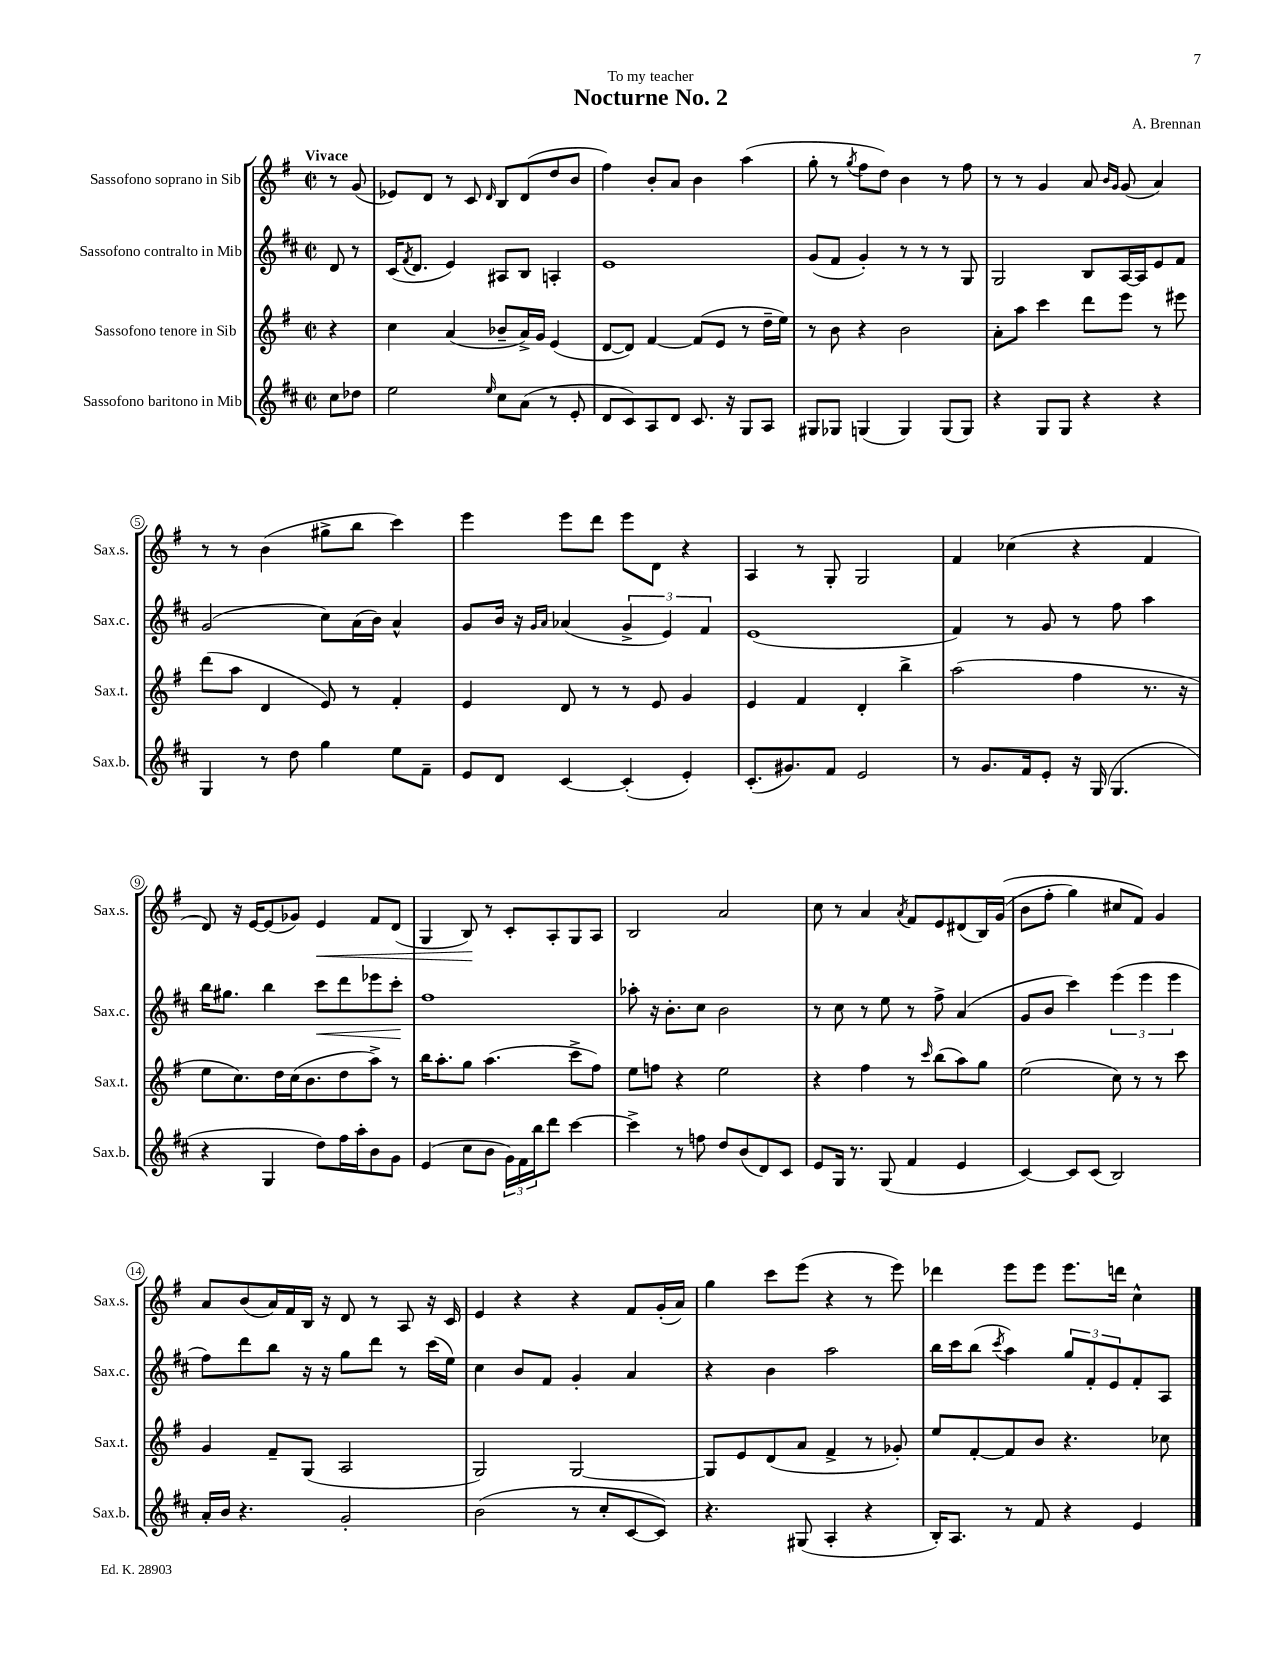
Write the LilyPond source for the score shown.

\header { title = "Nocturne No. 2" composer = "A. Brennan" dedication = "To my teacher" }
<<
\new StaffGroup <<
\new Staff = "s0" \with { instrumentName = "Sassofono soprano in Sib" shortInstrumentName = "Sax.s." } {
    \clef treble \key g \major \defaultTimeSignature \time 2/2 \partial 4 \tempo "Vivace"
    r8 g'8( |
    ees'8) d'8 r8 c'8 \grace { d'16 } b8 d'8( d''8 b'8 |
    fis''4) b'8-. a'8 b'4 a''4( |
    g''8-. r8 \acciaccatura { g''8 } fis''8 d''8) b'4 r8 fis''8 |
    r8 r8 g'4 a'8 \grace { b'16 g'16 } g'8( a'4) |
    r8 r8 b'4( gis''8-> b''8 c'''4) |
    e'''4 e'''8 d'''8 e'''8 d'8 r4 |
    a4 r8 g8-. g2 |
    fis'4 ces''4( r4 fis'4 |
    d'8) r16 e'16~ e'8( ges'8) e'4\< fis'8 d'8( |
    g4 b8\!) r8 c'8-. a8-. g8 a8 |
    b2 a'2 |
    c''8 r8 a'4 \acciaccatura { a'8 } fis'8 e'8 dis'8( b16) g'16(\( |
    b'8 fis''8-. g''4) cis''8 fis'8\) g'4 |
    a'8 b'8( a'16) fis'16 b16 r16 d'8 r8 a8 r16 c'16 |
    e'4 r4 r4 fis'8 g'16-.( a'16) |
    g''4 c'''8 e'''8( r4 r8 e'''8) |
    des'''4 e'''8 e'''8 e'''8. d'''16 c''4-^ \bar "|." |
}
\new Staff = "s1" \with { instrumentName = "Sassofono contralto in Mib" shortInstrumentName = "Sax.c." } {
    \clef treble \key d \major \defaultTimeSignature \time 2/2 \partial 4
    d'8 r8 |
    cis'16( \acciaccatura { fis'8 } d'8. e'4) ais8 b8 a4-. |
    e'1 |
    g'8( fis'8 g'4-.) r8 r8 r8 g8 |
    g2 b8 a16~ a16 e'8 fis'8 |
    g'2( cis''8) a'16( b'16) a'4-^ |
    g'8 b'16 r16 \grace { g'16 a'16 } aes'4( \tuplet 3/2 { g'4-> e'4) fis'4 } |
    e'1( |
    fis'4) r8 g'8 r8 fis''8 a''4 |
    b''16 gis''8. b''4 cis'''8\< d'''8 ees'''8 cis'''8-.\! |
    fis''1 |
    aes''8-. r16 b'8.-. cis''8 b'2 |
    r8 cis''8 r8 e''8 r8 fis''8-> a'4( |
    g'8 b'8 cis'''4) \tuplet 3/2 { e'''4( e'''4 e'''4 } |
    fis''8) d'''8 b''8 r16 r16 g''8 d'''8 r8 cis'''16( e''16) |
    cis''4 b'8 fis'8 g'4-. a'4 |
    r4 b'4 a''2 |
    b''16 cis'''16 b''8( \acciaccatura { cis'''8 } a''4) \tuplet 3/2 { g''8 fis'8-. e'8 } fis'8-. a8 \bar "|." |
}
\new Staff = "s2" \with { instrumentName = "Sassofono tenore in Sib" shortInstrumentName = "Sax.t." } {
    \clef treble \key g \major \defaultTimeSignature \time 2/2 \partial 4
    r4 |
    c''4 a'4( bes'8-- a'16->) g'16 e'4( |
    d'8~ d'8) fis'4~ fis'8( e'8 r8 d''16-- e''16) |
    r8 b'8 r4 b'2 |
    a'8-. a''8 c'''4 d'''8 e'''8 r8 eis'''8 |
    d'''8( a''8 d'4 e'8) r8 fis'4-. |
    e'4 d'8 r8 r8 e'8 g'4 |
    e'4 fis'4 d'4-. b''4-> |
    a''2( fis''4 r8. r16 |
    e''8 c''8.) d''16 c''16( b'8. d''8 a''8->) r8 |
    b''16 a''8.-. g''8 a''4.( c'''8-> fis''8) |
    e''8 f''8 r4 e''2 |
    r4 fis''4 r8 \grace { c'''16 } b''8( a''8) g''8 |
    e''2( c''8) r8 r8 c'''8 |
    g'4 fis'8-- g8( a2 |
    g2) g2~ |
    g8 e'8 d'8( a'8 fis'4-> r8 ges'8-.) |
    e''8 fis'8~-. fis'8 b'8 r4. ces''8 \bar "|." |
}
\new Staff = "s3" \with { instrumentName = "Sassofono baritono in Mib" shortInstrumentName = "Sax.b." } {
    \clef treble \key d \major \defaultTimeSignature \time 2/2 \partial 4
    cis''8 des''8 |
    e''2 \grace { e''16 } cis''8 a'8( r8 e'8-. |
    d'8 cis'8) a8 d'8 cis'8. r16 g8 a8 |
    gis8 ges8 g4( g4) g8( g8) |
    r4 g8 g8 r4 r4 |
    g4 r8 d''8 g''4 e''8 fis'8-- |
    e'8 d'8 cis'4~ cis'4-.( e'4-.) |
    cis'8.-.( gis'8.) fis'8 e'2 |
    r8 g'8. fis'16 e'8-. r16 g16( g4. |
    r4 g4 d''8) fis''16 a''16-. b'8 g'8 |
    e'4( cis''8 b'8 \tuplet 3/2 { g'16) fis'16 b''16 } d'''8 cis'''4~ |
    cis'''4-> r8 f''8 d''8 b'8( d'8) cis'8 |
    e'8 g16 r8. g8( fis'4 e'4 |
    cis'4~) cis'8 cis'8( b2) |
    a'16-. b'16 r4. g'2-. |
    b'2( r8 cis''8-. cis'8~ cis'8) |
    r4. gis8( a4-. r4 |
    b16-.) a8. r8 fis'8 r4 e'4 \bar "|." |
}
>>
>>
\layout { \context { \Score \override BarNumber.stencil = #(make-stencil-circler 0.1 0.3 ly:text-interface::print) } }
